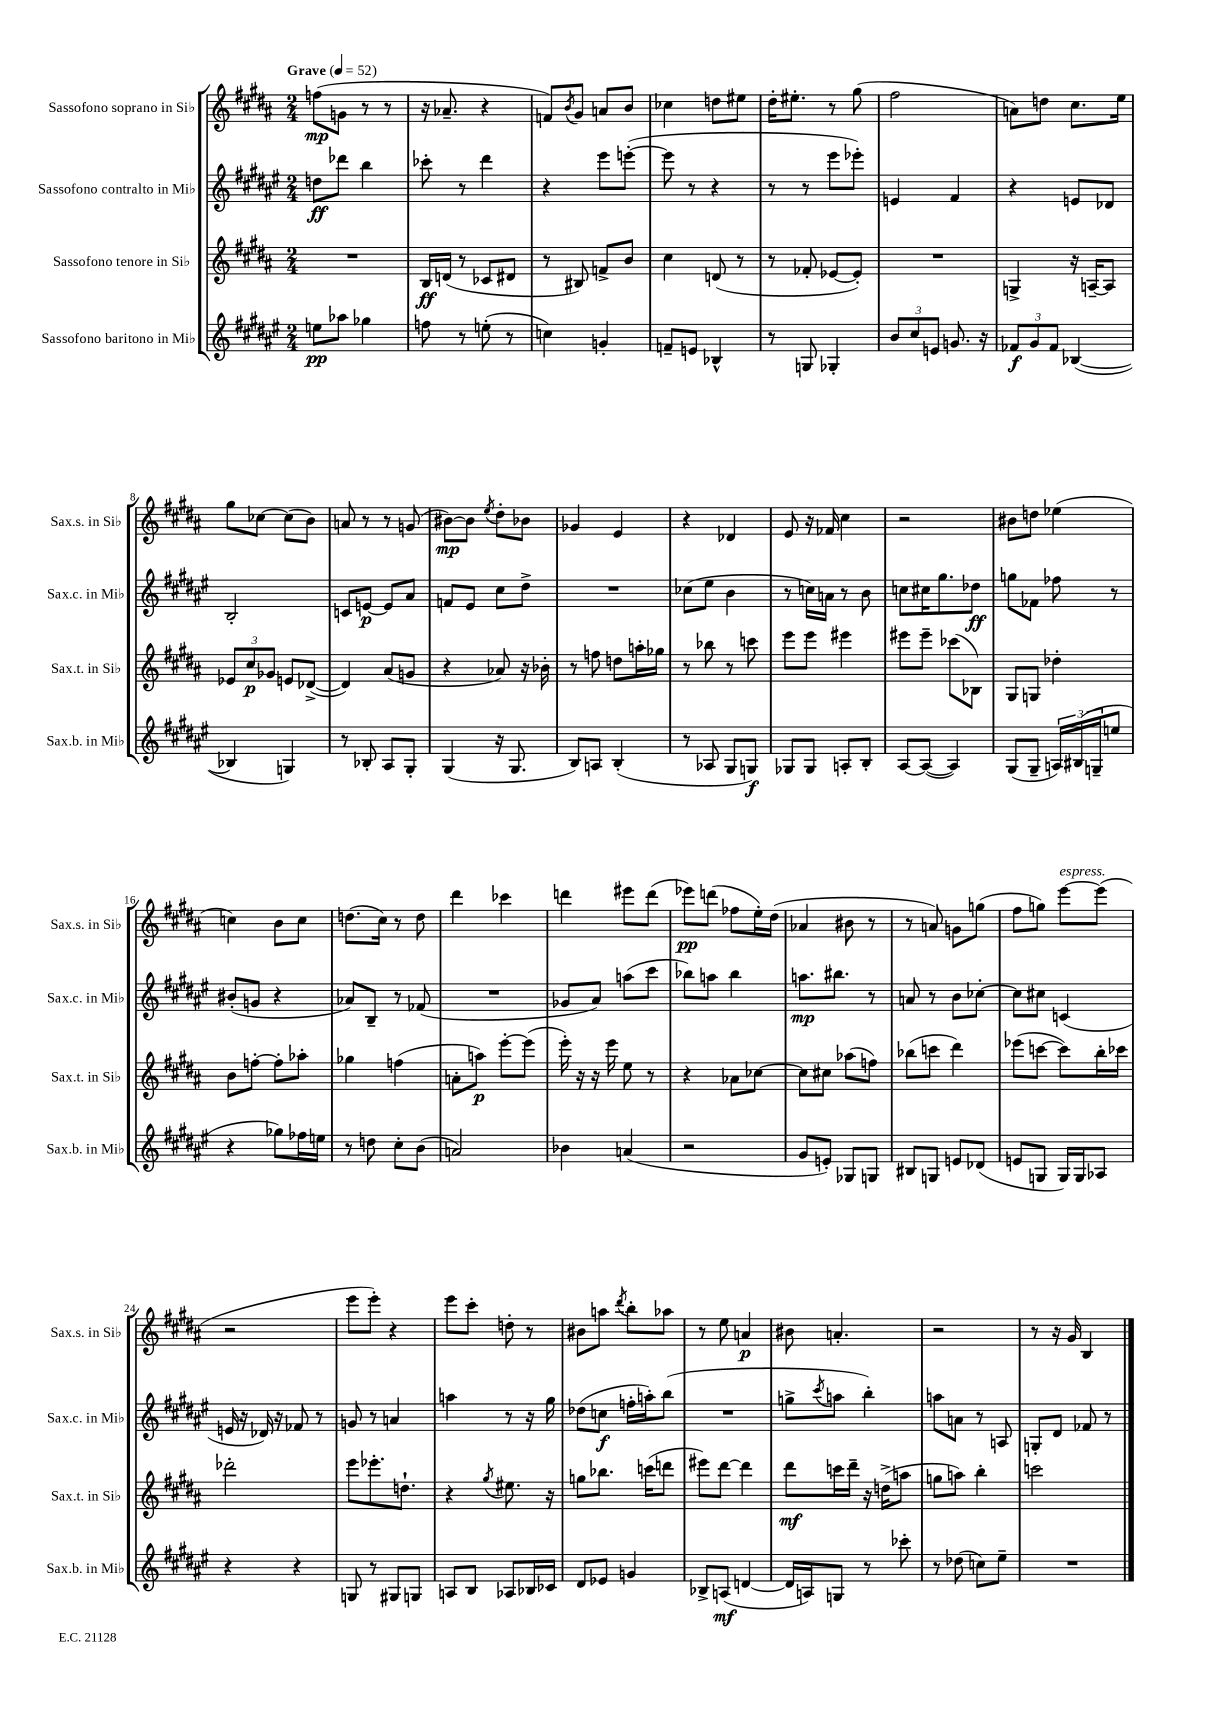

**kern	**kern	**kern	**kern
*staff4	*staff3	*staff2	*staff1
*clefG2	*clefG2	*clefG2	*clefG2
*k[f#c#g#d#a#e#]	*k[f#c#g#d#a#]	*k[f#c#g#d#a#e#]	*k[f#c#g#d#a#]
*M2/4	*M2/4	*M2/4	*M2/4
*MM52	*MM52	*MM52	*MM52
8ee	2r	8dd	(8ff
8aa-	.	8ddd-	8g
4gg-	.	4bb	8r
.	.	.	8r
=	=	=	=
8ff	16B	8ccc-'	16r
.	(16d	.	8.a-~
8r	8r	8r	.
(8ee'	8c-	4ddd#	4r
8r	8d#	.	.
=	=	=	=
4cc)	8r	4r	8f)
.	.	.	8qb
.	8B#)	.	8g#
4g'	8f^	8eee#	8a
.	8b	([8eee'	8b
=	=	=	=
8f~	4cc#	8eee]	4cc-
8e	.	8r	.
4B-^^	(8d	4r	8dd
.	8r	.	8ee#
=	=	=	=
8r	8r	8r	16dd#'
.	.	.	8.ee#'
8G	8f-'	8r	.
4G-'	[8e-	8eee#	8r
.	8e-'])	8eee-')	(8gg#
=	=	=	=
12b	2r	4e	2ff#
12cc#	.	.	.
12e	.	.	.
8.g	.	4f#	.
16r	.	.	.
=	=	=	=
12f-	4G^	4r	8a)
12g#	.	.	.
.	.	.	8dd
12f-	.	.	.
([4B-	16r	8e	8.cc#
.	[16A~	.	.
.	8A]	8d-	.
.	.	.	16ee
=	=	=	=
4B-]	12e-	2B'	8gg#
.	12cc#	.	.
.	.	.	[8cc-
.	12g-	.	.
4G)	8e	.	(8cc-]
.	([8d-^	.	8b)
=	=	=	=
8r	4d-])	8c	8a
8B-'	.	[8e	8r
8A#	(8a#	8e]	8r
8G#'	8g	8a#	(8g
=	=	=	=
(4G#	4r	8f	[8b#)
.	.	8e#	8b#]
.	.	.	8qee
16r	8a-)	8cc#	8dd#'
8.G#	.	.	.
.	16r	8dd#^	8b-
.	16b-'	.	.
=	=	=	=
8B)	8r	2r	4g-
8A	8ff	.	.
(4B'	8dd	.	4e
.	16aa'	.	.
.	16gg-	.	.
=	=	=	=
8r	8r	(8cc-	4r
8A-	8bb-	8ee#	.
8G#	8r	4b	4d-
8G)	8ccc	.	.
=	=	=	=
8G-	8eee	8r	8e
8G-	8eee	16cc)	16r
.	.	16a	16f-
8A'	4eee#	8r	4cc#
8B'	.	8b	.
=	=	=	=
[8A#	8eee#	8cc	2r
(8A#_	8eee#~	16cc#	.
.	.	8.gg#	.
4A#])	(8ccc-	.	.
.	8B-)	8dd-	.
=	=	=	=
(8G#	8G#	8gg	8b#
8G#~	8G	8f-	8dd
24A)	4dd-'	8ff-	(4ee-
(24B#	.	.	.
24G~	.	.	.
8ee	.	8r	.
=	=	=	=
4r	8b	(8b#'	4cc)
.	[8ff'	8g	.
8gg-)	8ff']	4r	8b
16ff-	8aa-'	.	8cc
16ee	.	.	.
=	=	=	=
8r	4gg-	8a-)	(8.dd
8dd	.	8B~	.
.	.	.	16cc#)
8cc#'	(4ff	8r	8r
(8b	.	(8f-	8dd
=	=	=	=
2a)	8a'	2r	4ddd#
.	8aa)	.	.
.	[8eee'	.	4ccc-
.	(8eee]	.	.
=	=	=	=
4b-	16eee')	8g-	4ddd
.	16r	.	.
.	16r	8a#)	.
.	16eee	.	.
(4a	8ee	(8aa	8eee#
.	8r	8ccc#	(8ddd
=	=	=	=
2r	4r	8bb-)	8eee-)
.	.	8aa	(8ddd
.	8a-	4bb-	8ff-
.	[8cc-	.	16ee')
.	.	.	(16dd#
=	=	=	=
8g#	8cc-]	8.aa	4a-
8e')	8cc#	.	.
.	.	8.bb#	.
8G-	(8aa-	.	8b#
8G	8ff)	8r	8r
=	=	=	=
8B#	(8bb-	8a	8r
8G	8ccc	8r	8a)
8e	4ddd#)	8b	8g
(8d-	.	[8cc-'	(8gg
=	=	=	=
8e	(8eee-	8cc-]	8ff#
8G	[8ccc	8cc#	8gg)
16G)	8ccc])	(4c	[8eee
16G	.	.	.
8A-	16bb'	.	(8eee]
.	16ccc-	.	.
=	=	=	=
4r	2ddd-'	16e	2r
.	.	16r	.
.	.	16d-)	.
.	.	16r	.
4r	.	8f-	.
.	.	8r	.
=	=	=	=
8G	8eee	8g	8eee
8r	8.eee-'	8r	8eee')
8G#	.	4a	4r
.	8.dd`	.	.
8G	.	.	.
=	=	=	=
8A	4r	4aa	8eee
8B	.	.	8ccc#'
.	8qgg#	.	.
8A-	8.ee#	8r	8dd'
16B-	.	16r	8r
16c-	16r	16gg#	.
=	=	=	=
8d#	8gg	(8dd-	8b#
8e-	8.bb-	8cc	8aa
.	.	.	8qddd#
4g	.	16ff'	8bb'
.	(16ccc	16aa')	.
.	8ddd	(8bb	8aa-
=	=	=	=
8B-^	8eee#)	2r	8r
(8A	[8ddd#	.	8ee
[4d	4ddd#]	.	4a
=	=	=	=
16d]	8ddd#	8gg^	8b#
16A)	.	.	.
.	.	8qccc#	.
8G	16ccc	8aa	4.a'
.	16ddd#~	.	.
8r	16r	4bb')	.
.	(16dd^	.	.
8ccc-'	8aa	.	.
=	=	=	=
8r	8gg	8aa	2r
(8dd-	8aa)	8a	.
8cc)	4bb'	8r	.
8ee#~	.	8A	.
=	=	=	=
2r	2ccc	8G'	8r
.	.	8d#	16r
.	.	.	16g#
.	.	8f-	4B
.	.	8r	.
==	==	==	==
*-	*-	*-	*-
